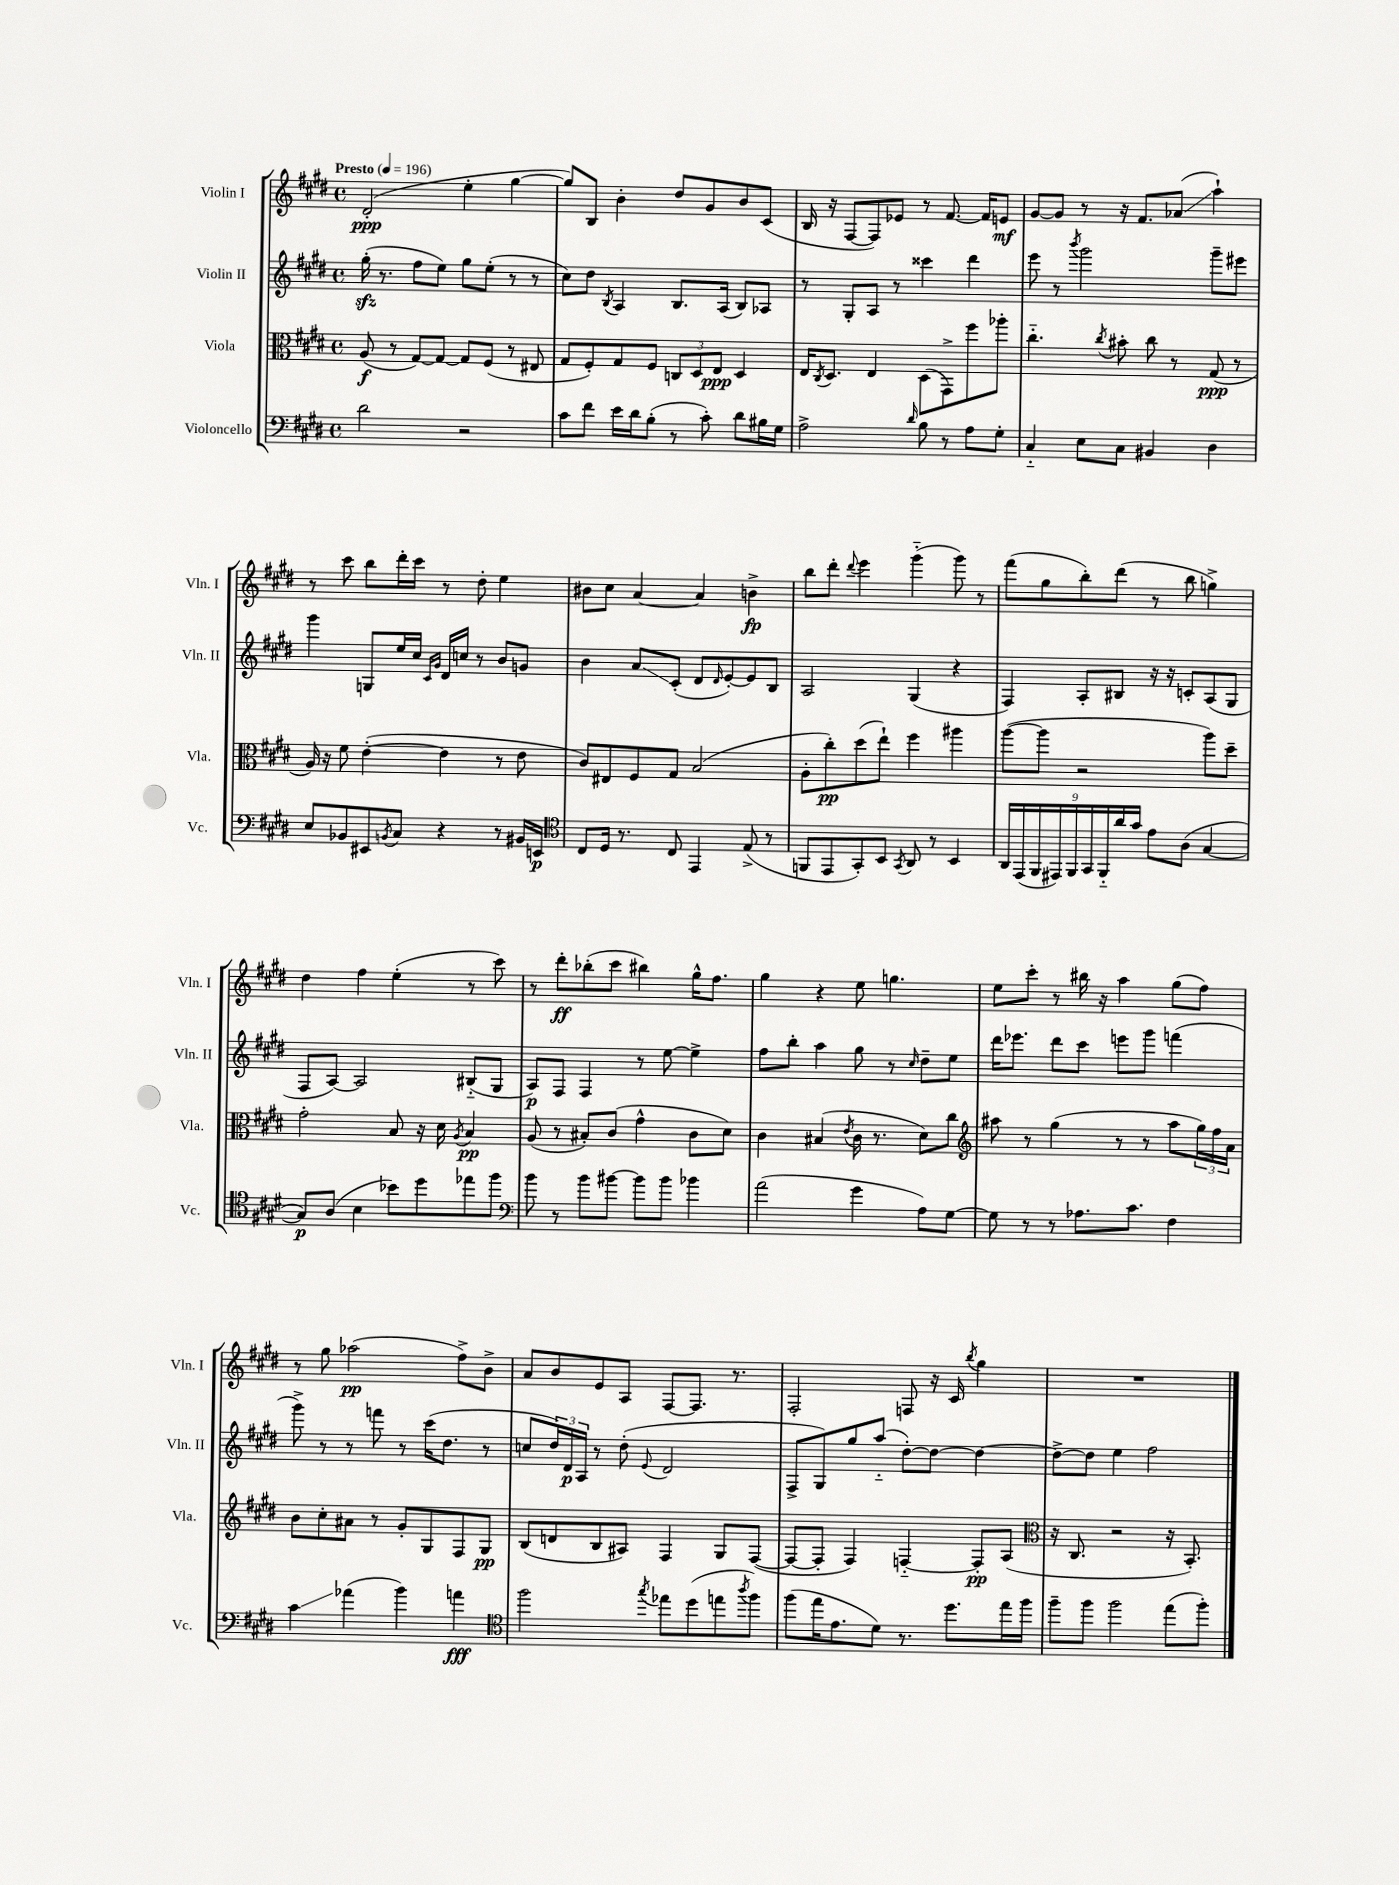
<<
\new StaffGroup <<
\new Staff = "s0" \with { instrumentName = "Violin I" shortInstrumentName = "Vln. I" } {
    \clef treble \key e \major \defaultTimeSignature \time 4/4 \tempo "Presto" 4 = 196
    dis'2-.\ppp( e''4-. gis''4~ |
    gis''8) b8 b'4-. dis''8 gis'8 b'8 cis'8( |
    b16 r16 fis8~ fis8) ees'8 r8 fis'8.~ fis'16 e'8\mf |
    gis'8~ gis'8 r8 r16 fis'8. aes'8\glissando( a''4-!) |
    r8 cis'''8 b''8 dis'''16-. cis'''16 r8 dis''8-. e''4 |
    bis'8 cis''8 a'4~ a'4 b'4->\fp |
    b''8 dis'''8-. \appoggiatura { dis'''8 } e'''4 gis'''4-_( gis'''8) r8 |
    fis'''8( gis''8 b''8-.) dis'''8( r8 b''8 g''4->) |
    dis''4 fis''4 e''4-.( r8 cis'''8) |
    r8 dis'''8-.\ff bes''8-.( cis'''8 bis''4) gis''16-^ fis''8. |
    gis''4 r4 e''8 g''4. |
    e''8 cis'''8-. r8 bis''16 r16 a''4 gis''8( fis''8) |
    r8 gis''8 aes''2\pp( fis''8->) b'8-> |
    a'8 b'8 e'8 a8 fis8~ fis8. r8. |
    fis2-. f8 r16 cis'16 \acciaccatura { b''8 } gis''4 |
    R1 \bar "|." |
}
\new Staff = "s1" \with { instrumentName = "Violin II" shortInstrumentName = "Vln. II" } {
    \clef treble \key e \major \defaultTimeSignature \time 4/4
    gis''16-.\sfz( r8. fis''8 e''8) gis''8 e''8-.( r8 r8 |
    cis''8) dis''8 \acciaccatura { b8 } a4 b8. a16( b8) aes8 |
    r8 gis8-. a8 r8 cisis'''4 dis'''4 |
    e'''8 r8 \acciaccatura { b'''8 } gis'''2 gis'''8-- eis'''8 |
    gis'''4 g8 e''16 cis''16 \grace { cis'16 gis'16 } dis'16 c''16 r8 b'8 g'8 |
    b'4 a'8\glissando cis'8-.( dis'8 \grace { dis'16 } e'8~-.) e'8 b8 |
    a2 gis4( r4 |
    fis4) a8-. bis8 r16 r16 c'8-. a8( gis8 |
    fis8 a8~) a2 bis8-_( gis8 |
    a8\p) fis8 fis4 r8 e''8~ e''4-> |
    fis''8 b''8-. a''4 gis''8 r8 \grace { cis''16 } dis''8-- e''8 |
    dis'''16 ees'''8. dis'''8 cis'''8 e'''8 gis'''8 f'''4( |
    gis'''8->) r8 r8 f'''8 r8 cis'''16( dis''8. r8 |
    c''8 \tuplet 3/2 { dis''16) dis'16\p a16 } r8 dis''8-.( \appoggiatura { e'8 } dis'2 |
    fis8-> gis8) gis''8 a''8-_( dis''8~-.) dis''8~ dis''4~ |
    dis''8~-> dis''8 e''4 fis''2 \bar "|." |
}
\new Staff = "s2" \with { instrumentName = "Viola" shortInstrumentName = "Vla." } {
    \clef alto \key e \major \defaultTimeSignature \time 4/4
    a8\f( r8 gis8~) gis8~ gis8 fis8( r8 eis8 |
    gis8 fis8-.) gis8 fis8 \tuplet 3/2 { c8 dis8 e8\ppp } dis4 |
    e16 \acciaccatura { cis8 } dis8. e4 dis8( gis,8->) fis''8 aes''8-. |
    cis''4.-_ \acciaccatura { cis''8 } bis'8-. cis''8 r8 gis8\ppp( r8 |
    a16) r16 fis'8 e'4~-.( e'4 r8 e'8 |
    cis'8) eis8 fis8 gis8 b2( |
    a8-. cis''8-.\pp) dis''8( e''8-!) fis''4 ais''4 |
    a''8~( a''8 r2 a''8) dis''8-- |
    gis'2-. b8 r16 dis'16 \acciaccatura { a8 } b4\pp |
    a8( r8 bis8-.) cis'8( gis'4-^ cis'8 dis'8) |
    cis'4 bis4( \acciaccatura { e'8 } cis'16 r8. dis'8) cis''8 |
    \clef treble ais''8 r8 gis''4( r8 r8 ais''8 \tuplet 3/2 { gis''16) fis''16 a'16 } |
    b'8 cis''8-. ais'8 r8 gis'8-. gis8 fis8 gis8\pp |
    b8( d'8 b8 ais8) fis4 gis8 fis8~( |
    fis8~ fis8-. fis4) f4~-_ f8-.\pp a8( |
    \clef alto r16 cis8. r2 r16 b,8.-.) \bar "|." |
}
\new Staff = "s3" \with { instrumentName = "Violoncello" shortInstrumentName = "Vc." } {
    \clef bass \key e \major \defaultTimeSignature \time 4/4
    dis'2 r2 |
    cis'8 fis'8 e'16 dis'16 b8-.( r8 cis'8-.) dis'8 bis16 gis16 |
    a2-> \grace { dis'16 } b8 r8 a8 gis8-. |
    cis4-_ e8 cis8 bis,4 dis4 |
    e8 bes,8 eis,8 \acciaccatura { b,8 } cis8 r4 r8 bis,16 e,16\p |
    \clef tenor cis8 dis16 r8. cis8 e,4 e8->( r8 |
    f,8 e,8 gis,8-.) b,8 \acciaccatura { gis,8 } a,8 r8 b,4 |
    \tuplet 9/8 { a,16 e,16( fis,16 eis,16) fis,16 gis,16 fis,16-_ a'16 gis'16 } e'8 a8( gis4~ |
    gis8\p) a8( b4 bes'8) dis''8 ees''8 fis''8 |
    \clef bass b'8 r8 b'8 bis'8~ bis'8 bis'8 bes'4 |
    a'2( gis'4 a8) gis8~ |
    gis8 r8 r8 aes8. cis'8. fis4 |
    cis'4\glissando aes'4( b'4) a'4\fff |
    \clef tenor fis''2 \acciaccatura { gis''8 } ees''8 dis''8( e''8 \acciaccatura { a''8 } fis''8) |
    fis''8( e''16 e'8. dis'8) r8. dis''8. e''16 fis''16 |
    fis''8-- fis''8 fis''2 e''8( fis''8-.) \bar "|." |
}
>>
>>
\layout { \context { \Score \remove "Bar_number_engraver" } }
